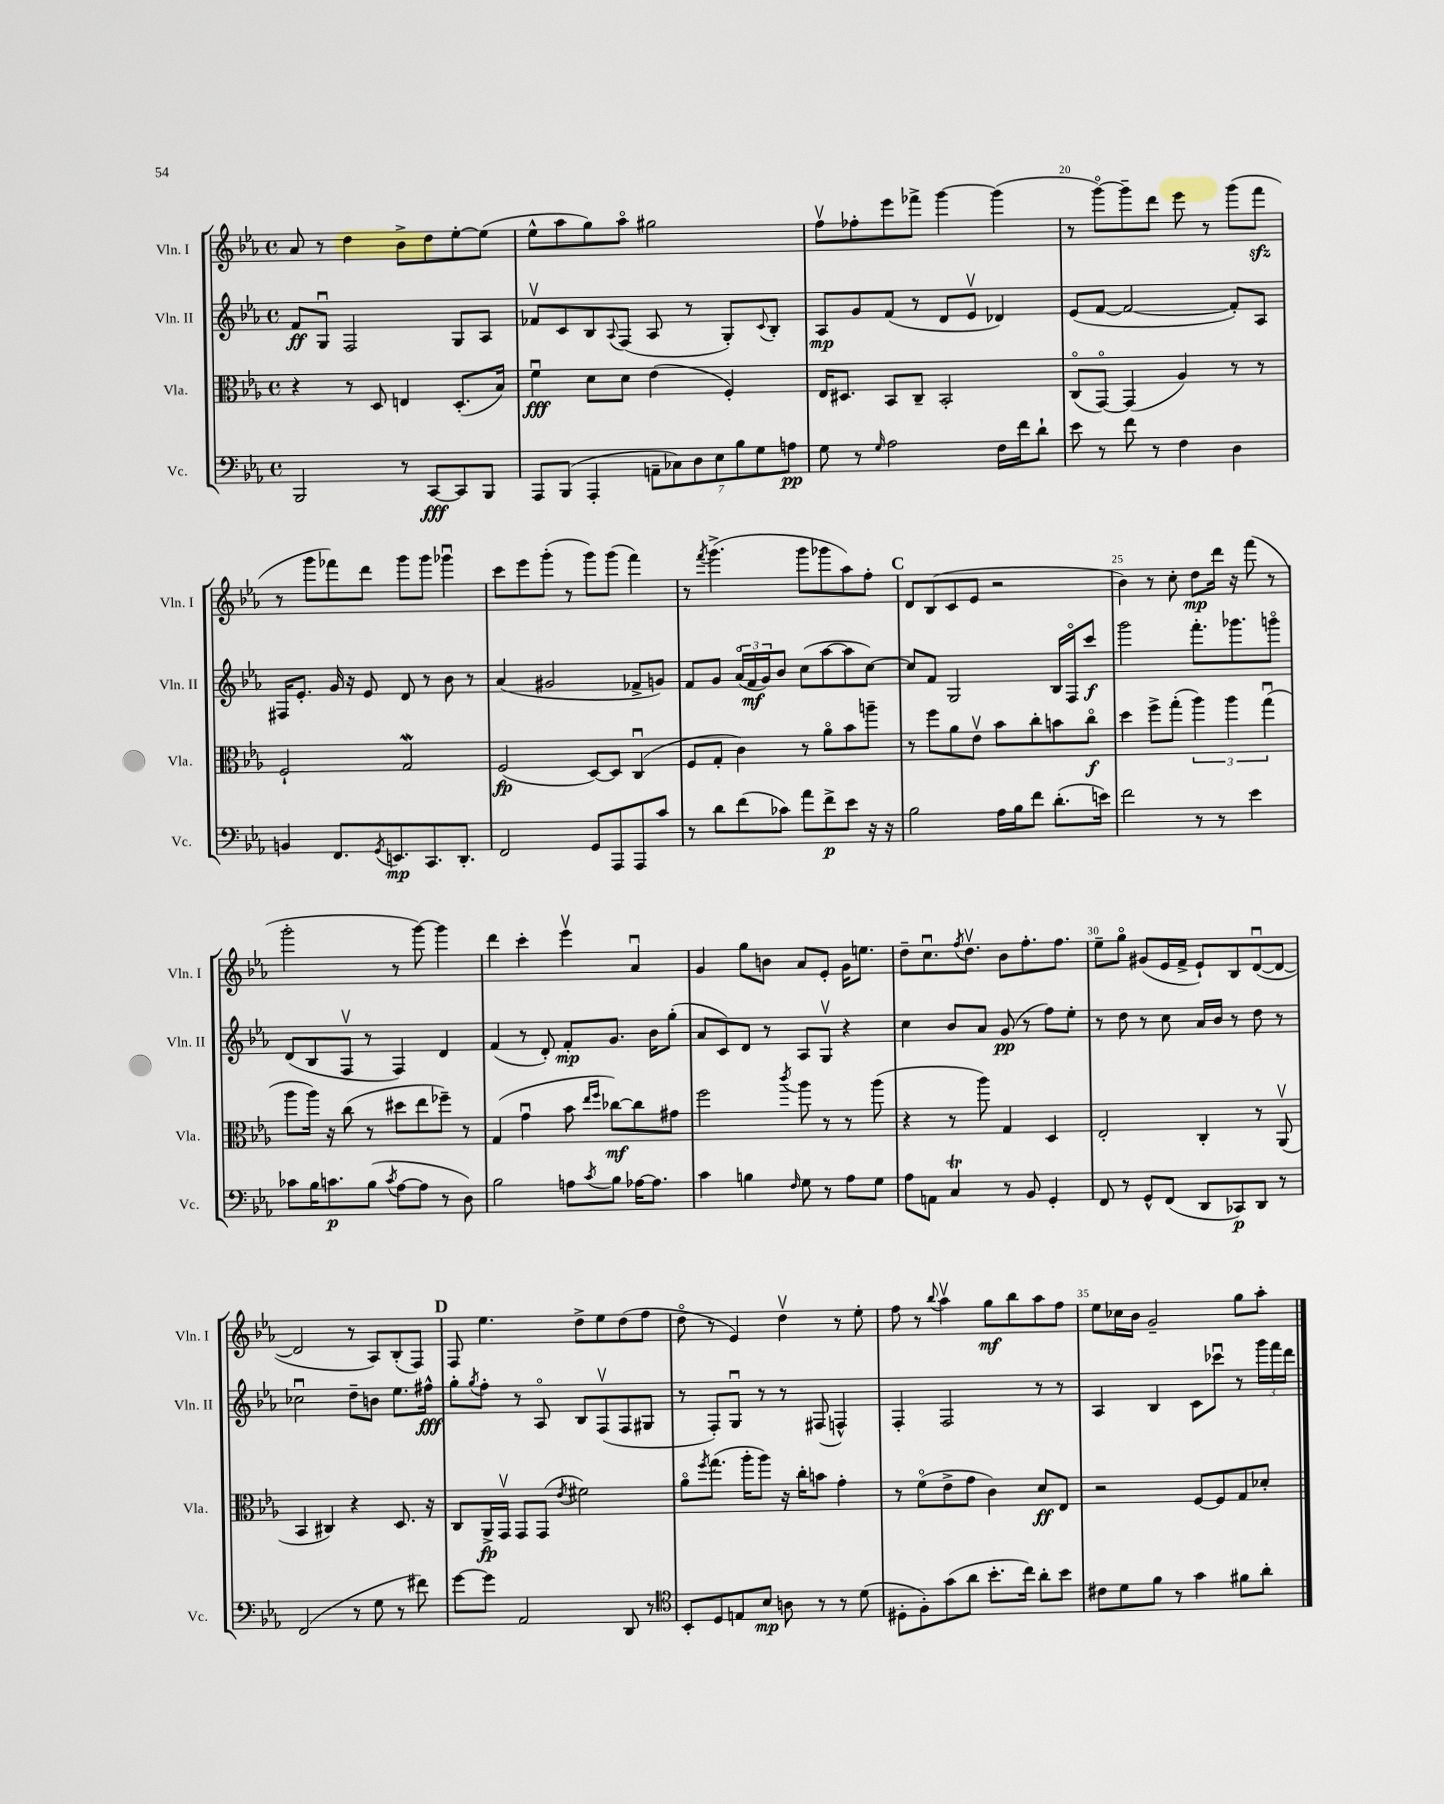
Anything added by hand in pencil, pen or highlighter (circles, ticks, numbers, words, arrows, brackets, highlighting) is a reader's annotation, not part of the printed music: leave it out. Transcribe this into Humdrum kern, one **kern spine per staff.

**kern	**kern	**kern	**kern
*staff4	*staff3	*staff2	*staff1
*clefF4	*clefC3	*clefG2	*clefG2
*k[b-e-a-]	*k[b-e-a-]	*k[b-e-a-]	*k[b-e-a-]
*M4/4	*M4/4	*M4/4	*M4/4
*met(c)	*met(c)	*met(c)	*met(c)
2BBB-/	4r	8f/L	8a-/
.	.	8Gu/J	8r
.	8r	2F/	4dd\
.	8D/	.	.
8r	4E/	.	8b-^\L
[8CC/L	.	.	8dd\
8CC/]	(8.D'/L	8G/L	[8ee-'\
8BBB-/J	.	8A-/J	(8ee-\]J
.	16B-/Jk)	.	.
=	=	=	=
8AAA-/L	4fu\	8f-v/L	8ee-^^\L
(8BBB-/J	.	8c/	8aa-\
4AAA-'/	8d\L	8B-/	8gg\)
.	.	8qqA-/	.
.	8d\J	(8F/J	8aa-o\J
14AA~\L	(4e-\	8A-/	2gg#\
14C-\)	.	.	.
.	.	8r	.
14D\	.	.	.
14E-\	.	.	.
.	4F'/)	8G'/L)	.
14B-\	.	.	.
14G\	.	.	.
.	.	8qqc/	.
.	.	8B-'/J	.
14A\J	.	.	.
=	=	=	=
8G\	16E-/LK	8A-/L	8ffv\L
.	8.D#/J	.	.
8r	.	8g/	8ff-'\
16qqG/	.	.	.
2A-\	8BB-/L	(8f/J	8eee-\
.	8C~/J	8r	8fff-^\J
.	2BB-'/	8d/L	[4ggg\
.	.	8e-v/J	.
16F\LL	.	4d-/)	(4ggg\]
16f\J	.	.	.
8d`\J	.	.	.
=	=	=	=
8e-\	(8Co/L	(8e-/L	8r
8r	[8GGo/J)	[8f/J	[8gggo\L)
8f\	(4GG/]	2f/_	8ggg~\]
8r	.	.	8ddd\J
4F\	4A-/)	.	8eee-\
.	.	.	8r
4D\	8r	8f'/]L)	(8ggg\L
.	8r	8A-/J	8fff\J
=	=	=	=
4BB/	2F`/	16F#/LK	8r
.	.	8.e-'/J	.
.	.	.	8ggg\L
8.FF/L	.	16g/	8fff-\)
.	.	16r	.
.	.	8e-/	8ddd\J
8qGG/	.	.	.
8.EE/	.	.	.
.	2G/	8d/	8ggg\L
8.CC/	.	8r	8ggg\J
.	.	8b-\	4ggg-u\
8.DD'/J	.	.	.
.	.	8r	.
=	=	=	=
2FF/	(2F/	(4a-/	8ccc\L
.	.	.	8eee-\
.	.	2g#/	(8ggg'\J
.	.	.	8r
8GG/L	[8D/L)	.	8ggg\L)
8AAA-/	8D/]J	.	(8ggg\J
8AAA-/	(4Cu/	8f-^/L	4fff\)
8c/J	.	8g/J)	.
=	=	=	=
8r	8F/L	8f/L	8r
.	.	.	8qfff/
8d\L	8G'/J	8g/J	(4.ggg^\
(8f\	4c\)	(24a-o/LL	.
.	.	24f/	.
.	.	24g/J)	.
8c-\J)	.	8b-/J	.
8a-\L	8r	(8cc\L	8ggg\L
8f^\	8a-o\L	[8aa-\	8ggg-\
8e-\J	8b-\	8aa-\]	8aa-\)
16r	8aa~\J	[8cc\J)	8ff'\J
16r	.	.	.
=	=	=	=
2B-\	8r	8cc/]L	8d/L
.	8ff\L	8f/J	(8B-/
.	8a-\	2G/	8c/
.	8e-v\J	.	8e-/J
16A-\LL	8b-\L	.	2r
16B-\J	.	.	.
8f\J	8cc'\	.	.
(8.d'\L	8b\	16B-/LL	.
.	.	16Fo/J	.
.	8cco\J	8ccc/J	.
16e\Jk)	.	.	.
=	=	=	=
2f\	4dd\	2ggg\	4b-\)
.	8ff^\L	.	8r
.	(8gg'\J	.	8cc'\
8r	6aa-\)	8.fff'\L	8dd\L
8r	.	.	16ddd\Jk
.	6aa-\	.	.
.	.	8.ggg-\	16r
4e-\	.	.	(8fff\
.	(6ggu\	.	.
.	.	8gggo\J	8r
=	=	=	=
8c-\L	8aa-\L	(8d/L	2ggg'\
16B-\K	16aa-\Jk)	8B-/	.
8.c\	16r	.	.
.	(8cc\	8Fv/J	.
(8B-\J	8r	8r	.
8qc/	.	.	.
[8A-\L	8dd#\L	4F/)	8r
8A-\]J	8ee-\	.	[8ggg\)
8r	8ff-~\J)	4d/	4ggg\]
8D\)	8r	.	.
=	=	=	=
2B-\	(4G/	(4f/	4ddd\
.	4gu\	8r	4ccc'\
.	.	8d'/)	.
8A\L	8b-\	8f'/L	4eee-v\
.	16qqee-/LL	.	.
8qc/	16qqff/JJ	.	.
8B-\J	[8cc-\L)	8.g/J	.
[16A-\LK	8cc-\]	.	4a-u/
8.A-\]J	.	16b-\LK	.
.	8g#\J	(8gg'\J	.
=	=	=	=
4c\	2ff\	8a-/L	4g/
.	.	8c/)	.
4B\	.	8d/J	8gg\L
.	.	8r	8b\J
16qqF/	8qccc/	.	.
8G\	8aa-\	8A-/L	8a-/L
8r	8r	8Gv/J	8e-'/J
8A-\L	8r	4r	16g\LK
.	.	.	8.ee\J
8G\J	(8aa-\	.	.
=	=	=	=
8A-\L	4r	4cc\	8dd~\L
8AA\J	.	.	8.ccu\
4C/	8r	8b-/L	.
.	.	.	8qff/
.	.	.	8.ddv\J
.	8aa-\)	8a-/J	.
8r	4G/	(8g/	8b-\L
8BB-/	.	8r	8.ff'\
4GG'/	4D/	8ff\L)	.
.	.	.	8.ff\J
.	.	8ee-'\J	.
=	=	=	=
8FF/	2E-'/	8r	8ee-~\L
8r	.	8dd\	8ggo\J
8GG^^/L	.	8r	(8g#/L
(8FF/J	.	8cc\	16e-/L
.	.	.	16f^/JJ
8DD/L	4C'/	16a-/LL	8e-`/L)
.	.	16b-/JJ	.
8CC-/)	.	8r	8B-/
8DD/J	8r	8dd\	([8du/
8r	(8AA-v/	8r	8d/_J
=	=	=	=
(2FF/	4BB-/	2cc-u\	2d/]
.	4C#/)	.	.
8r	4r	8dd~\L	8r
8G\	.	8b\J	8A-/L)
8r	8.D/	8.ee-\L	(8B-'/
8f#\)	.	.	8F/J)
.	16r	16ff#^^\Jk	.
=	=	=	=
[8g\L	8C/L	8gg'\L	8F/
.	.	8qgg/	.
8g\]J	16AA-^/L	8ff'\J	4.ee-\
.	16GGv/JJ	.	.
2AA-/	8GG/L	8r	.
.	(8GG/J	8A-o/	.
.	8qe-/	.	.
.	2f#\)	8B-/L	8dd^\L
.	.	(8Fv/	8ee-\
8DD/	.	8F/	(8dd\
8r	.	8G#/J	8ff\J
=	=	=	=
*clefC4	*	*	*
8BB-'/L	8a-o\L	8r	8ddo\
.	8qff/	.	.
8D/	(8.gg\J	8F'/L)	8r
8E/	.	8Gu/J	4e-/)
.	16aa-'\LK	.	.
8B-/J	8aa-\J)	8r	.
8A\	16r	8r	4ddv\
.	16cc'\LK	.	.
8r	8b\J	(8F#/	.
8r	4g'\	4F^^/)	8r
(8d\	.	.	8ee-'\
=	=	=	=
8D#'\L	8r	4F'/	8ff\
8F'\)	(8fo\L	.	8r
.	.	.	8qqbb-/
(8g\	8e-^\	2F/	4aa-v\
8a-\J	8g\J	.	.
8.b-'\L	4c\)	.	8gg\L
.	.	.	8bb-\
16cc\Jk)	.	.	.
8a-'\L	8d/L	8r	8aa-\
8b-\J	8E-/J	8r	8ff\J
=	=	=	=
8c#\L	2r	4A-/	8ee-\L
8d\	.	.	16cc-\L
.	.	.	16b-\JJ
8f\J	.	4B-/	2g~/
8r	.	.	.
4g\	[8F/L	8c\L	.
.	8F/]	8ccc-u\J	.
8f#\L	8G/	8r	8gg\L
8a-'\J	8d-'/J	24ggg\LL	8aa-'\J
.	.	24fff\	.
.	.	24ddd\JJ	.
==	==	==	==
*-	*-	*-	*-
